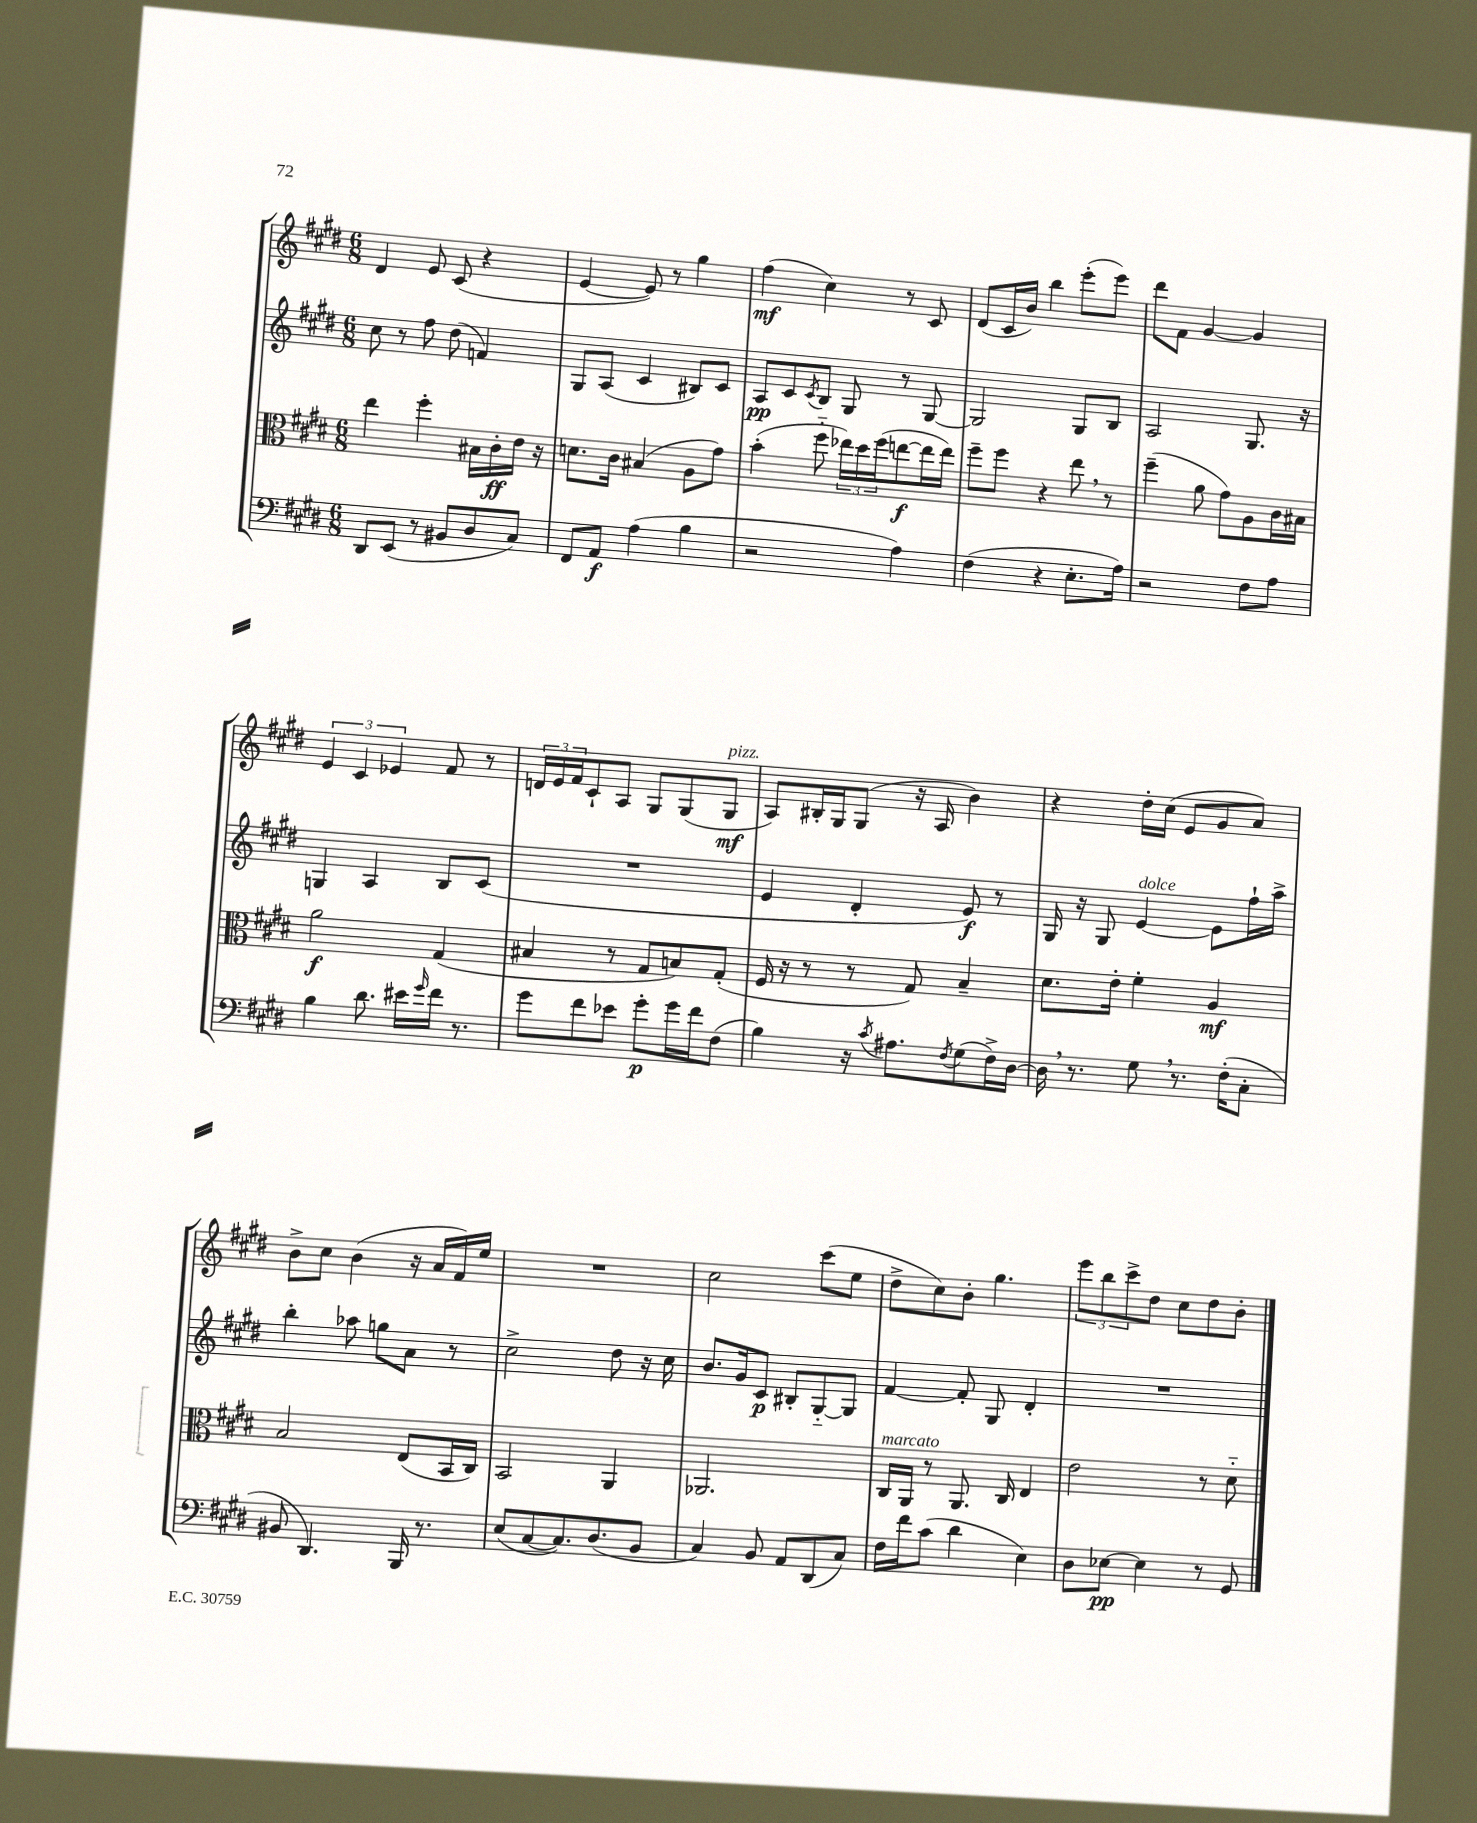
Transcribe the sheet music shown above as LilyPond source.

<<
\new StaffGroup <<
\new Staff = "s0" {
    \clef treble \key e \major \numericTimeSignature \time 6/8
    dis'4 e'8 cis'8( r4 |
    e'4~ e'8) r8 gis''4 |
    fis''4\mf( cis''4) r8 cis'8 |
    dis'8( cis'16 b'16) b''4 e'''8-.( e'''8) |
    dis'''8 fis'8 gis'4~ gis'4 |
    \tuplet 3/2 { e'4 cis'4 ees'4 } fis'8 r8 |
    \tuplet 3/2 { d'16 e'16 fis'16 } cis'8-! a8 gis8 gis8( gis8\mf^\markup { \italic "pizz." } |
    a8) bis16-. gis16 gis8( r16 a16 b'4) |
    r4 dis''16-. cis''16( e'8 gis'8 a'8) |
    b'8-> cis''8 b'4( r16 a'16 fis'16) e''16 |
    R2. |
    cis''2 cis'''8( e''8 |
    dis''8-> cis''8) b'8-. gis''4. |
    \tuplet 3/2 { e'''8 b''8 cis'''8-> } dis''8 cis''8 dis''8 b'8-. \bar "|." |
}
\new Staff = "s1" {
    \clef treble \key e \major \numericTimeSignature \time 6/8
    cis''8 r8 fis''8 dis''8( f'4) |
    gis8 a8( cis'4 bis8) cis'8 |
    a8\pp cis'8 \acciaccatura { cis'8 } b8 gis8 r8 gis8~ |
    gis2 gis8 b8 |
    a2 gis8. r16 |
    g4 a4 b8 cis'8( |
    R2. |
    e'4 dis'4-. e'8\f) r8 |
    gis16 r16 gis8 e'4~^\markup { \italic "dolce" } e'8 fis''16-! a''16-> |
    b''4-. aes''8 g''8 a'8 r8 |
    cis''2-> dis''8 r16 cis''16 |
    b'8. gis'16 cis'8\p bis8-. gis8~-_ gis8 |
    fis'4~ fis'8-. gis8 dis'4-. |
    R2. \bar "|." |
}
\new Staff = "s2" {
    \clef alto \key e \major \numericTimeSignature \time 6/8
    e''4 fis''4-. bis16 cis'16-.\ff e'16 r16 |
    d'8. cis'16 bis4( a8 gis'8) |
    b'4-.( fis''8-_ \tuplet 3/2 { ees''16) dis''16 fis''16( } e''8~\f e''16 e''16) |
    fis''8-- fis''8 r4 e''8 \breathe r8 |
    fis''4--( a'8 gis'8) a8 cis'16 bis16 |
    a'2\f gis4( |
    bis4 r8 gis8 b8) gis8-.( |
    fis16 r16 r8 r8 gis8) b4-- |
    dis'8. e'16-. fis'4-. a4\mf |
    b2 e8( b,16 cis16) |
    b,2 a,4 |
    aes,2. |
    cis16^\markup { \italic "marcato" } a,16 r8 a,8. cis16 e4 |
    e'2 r8 dis'8-_ \bar "|." |
}
\new Staff = "s3" {
    \clef bass \key e \major \numericTimeSignature \time 6/8
    dis,8 e,8( r8 bis,8 dis8 cis8) |
    fis,8 a,8\f a4( b4 |
    r2 a4) |
    fis4( r4 e8.-. a16) |
    r2 fis8 a8 |
    b4 dis'8. eis'16 \grace { gis'16 } fis'16 r8. |
    gis'8 fis'8 ees'8 gis'8-.\p gis'16 fis'16 fis8( |
    b4) r16 \acciaccatura { cis'8 } ais8. \acciaccatura { fis8 } gis8( fis16->) dis16~ |
    dis16 \breathe r8. gis8 \breathe r8. fis16-.( cis8-. |
    bis,8 dis,4.) b,,16 r8. |
    e8( cis8~ cis8.) dis8.( b,8 |
    cis4) b,8 a,8 dis,8( cis8) |
    fis16 fis'16 cis'8( dis'4 e4) |
    dis8 ees8~\pp ees4 r8 gis,8 \bar "|." |
}
>>
>>
\layout { \context { \Score \remove "Bar_number_engraver" } }
